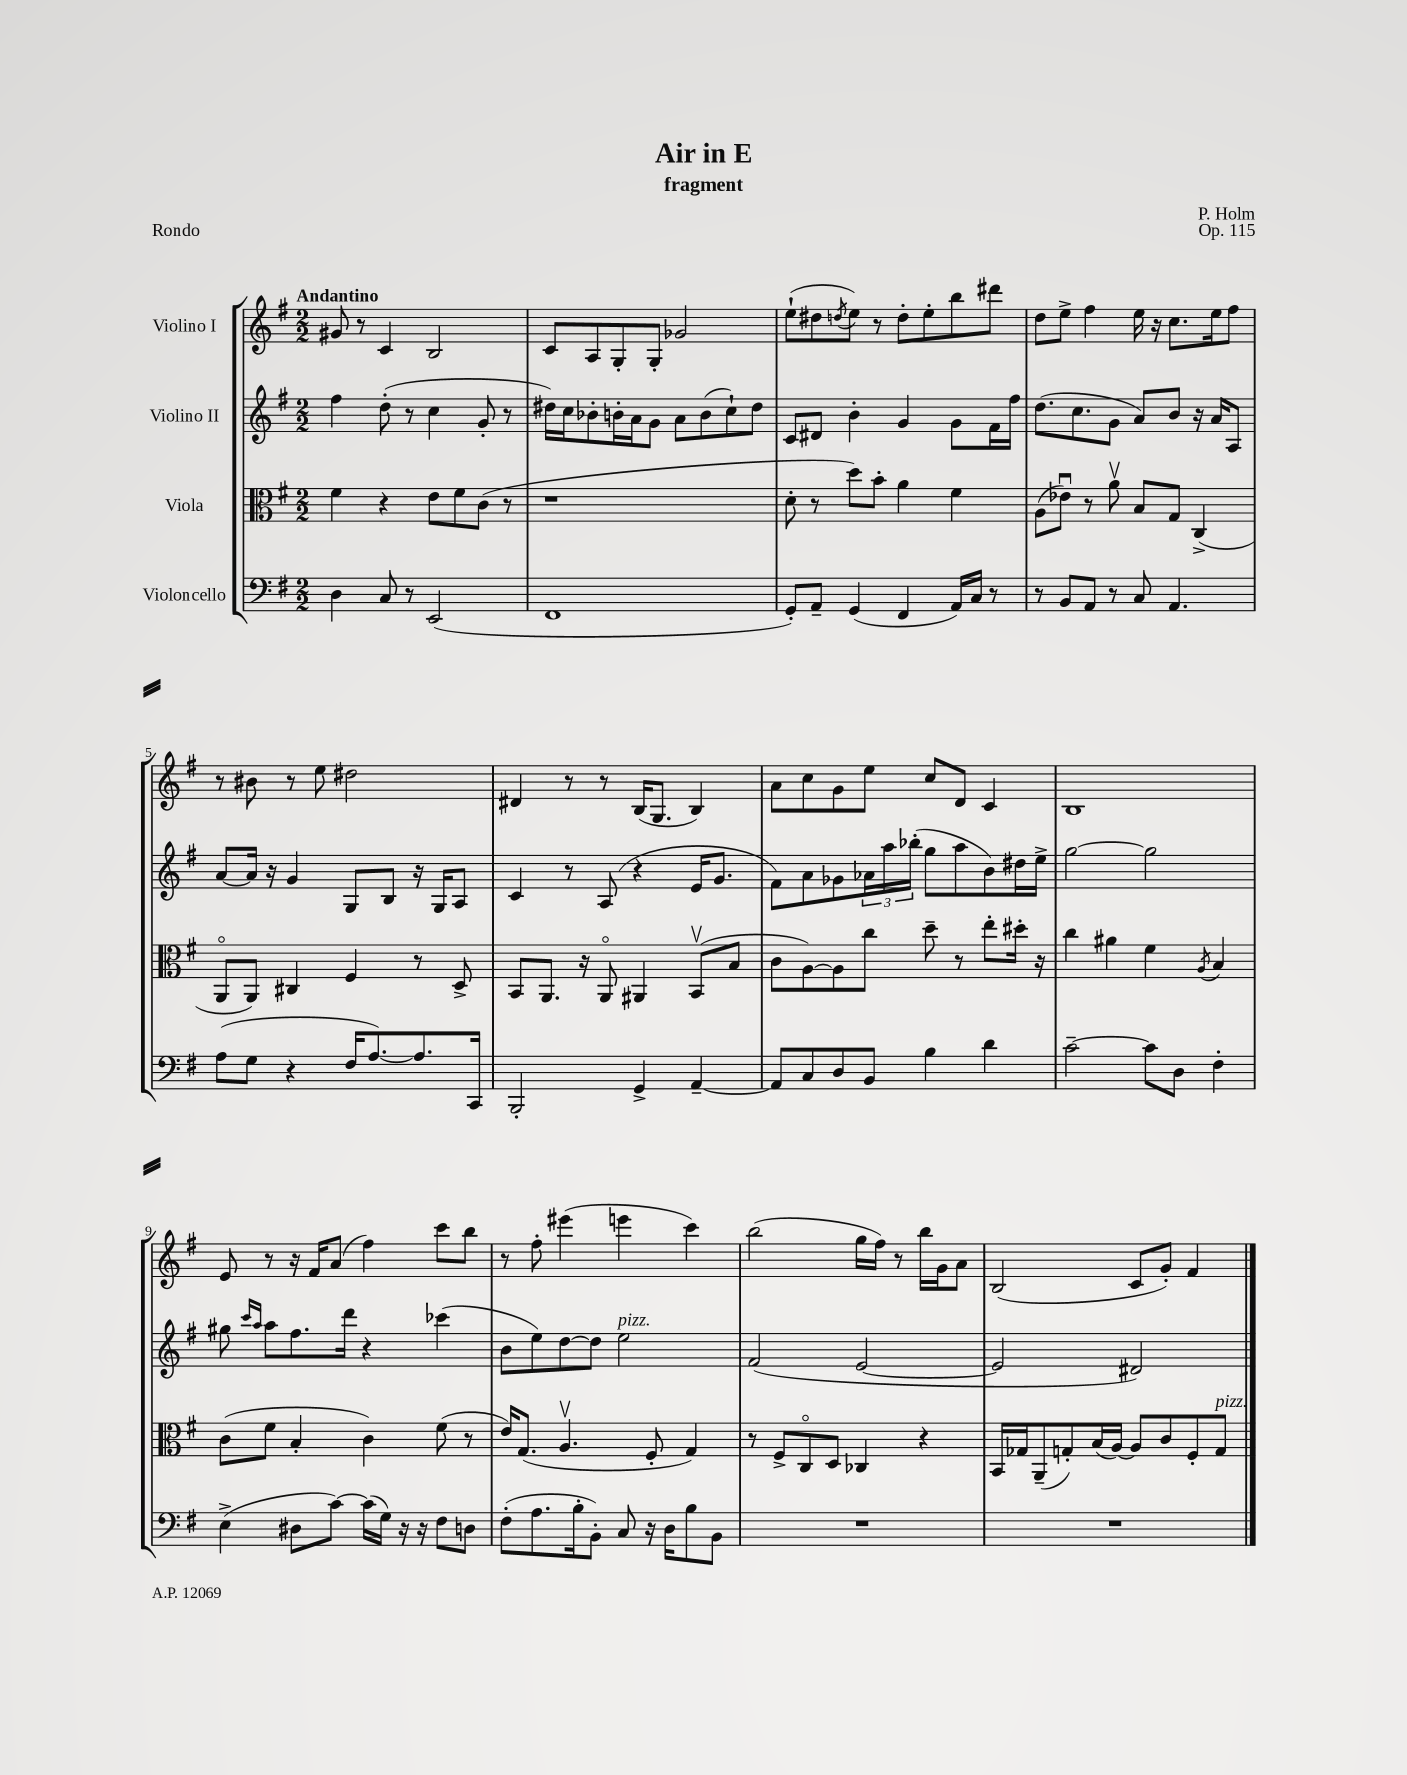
\header { title = "Air in E" composer = "P. Holm" subtitle = "fragment" opus = "Op. 115" piece = "Rondo" }
<<
\new StaffGroup <<
\new Staff = "s0" \with { instrumentName = "Violino I" } {
    \clef treble \key g \major \numericTimeSignature \time 2/2 \tempo "Andantino"
    gis'8 r8 c'4 b2 |
    c'8 a8 g8-. g8-. ges'2 |
    e''8-!( dis''8 \acciaccatura { d''8 } e''8) r8 d''8-. e''8-. b''8 dis'''8 |
    d''8 e''8-> fis''4 e''16 r16 c''8. e''16 fis''8 |
    r8 bis'8 r8 e''8 dis''2 |
    dis'4 r8 r8 b16( g8. b4) |
    a'8 c''8 g'8 e''8 c''8 d'8 c'4 |
    b1 |
    e'8 r8 r16 fis'16 a'8( fis''4) c'''8 b''8 |
    r8 fis''8-. eis'''4( e'''4 c'''4) |
    b''2( g''16 fis''16) r8 b''16 g'16 a'8 |
    b2( c'8 g'8-.) fis'4 \bar "|." |
}
\new Staff = "s1" \with { instrumentName = "Violino II" } {
    \clef treble \key g \major \numericTimeSignature \time 2/2
    fis''4 d''8-.( r8 c''4 g'8-. r8 |
    dis''16) c''16 bes'8-. b'16-. a'16 g'8 a'8 b'8( c''8-!) dis''8 |
    c'8 dis'8 b'4-. g'4 g'8 fis'16 fis''16 |
    d''8.( c''8. g'8 a'8) b'8 r16 a'16 a8 |
    a'8~ a'16 r16 g'4 g8 b8 r16 g16 a8 |
    c'4 r8 a8( r4 e'16 g'8. |
    fis'8) a'8 ges'8 \tuplet 3/2 { aes'16 a''16 bes''16-.( } g''8 a''8 b'8) dis''16 e''16-> |
    g''2~ g''2 |
    gis''8 \grace { c'''16 a''16 } a''8 fis''8. d'''16 r4 ces'''4( |
    b'8 e''8) d''8~ d''8 e''2^\markup { \italic "pizz." } |
    fis'2( e'2~ |
    e'2 dis'2) \bar "|." |
}
\new Staff = "s2" \with { instrumentName = "Viola" } {
    \clef alto \key g \major \numericTimeSignature \time 2/2
    fis'4 r4 e'8 fis'8 c'8( r8 |
    r1 |
    d'8-. r8 d''8) b'8-. a'4 fis'4 |
    a8( ees'8\downbow) r8 a'8\upbow b8 g8 c4->( |
    a,8\flageolet a,8) cis4 fis4 r8 d8-> |
    b,8 a,8. r16 a,8\flageolet ais,4 b,8\upbow( b8 |
    c'8 a8~) a8 c''8 d''8-- r8 e''8-. dis''16-. r16 |
    c''4 ais'4 fis'4 \acciaccatura { a8 } b4 |
    c'8( fis'8 b4-. c'4) fis'8( r8 |
    e'16) g8.( a4.\upbow fis8-. g4) |
    r8 fis8-> c8\flageolet d8 ces4 r4 |
    b,16 ges16 a,8--( g8-.) b16( a16~) a8 c'8 fis8-. g8^\markup { \italic "pizz." } \bar "|." |
}
\new Staff = "s3" \with { instrumentName = "Violoncello" } {
    \clef bass \key g \major \numericTimeSignature \time 2/2
    d4 c8 r8 e,2( |
    fis,1 |
    g,8-.) a,8-- g,4( fis,4 a,16) c16 r8 |
    r8 b,8 a,8 r8 c8 a,4. |
    a8( g8 r4 fis16 a8.~) a8. c,16 |
    b,,2-. g,4-> a,4~-- |
    a,8 c8 d8 b,8 b4 d'4 |
    c'2~-- c'8 d8 fis4-. |
    e4->( dis8 c'8~) c'16( g16) r16 r16 fis8 d8 |
    fis8-.( a8. b16-. b,8-.) c8 r16 d16 b8 b,8 |
    R1 |
    R1 \bar "|." |
}
>>
>>
